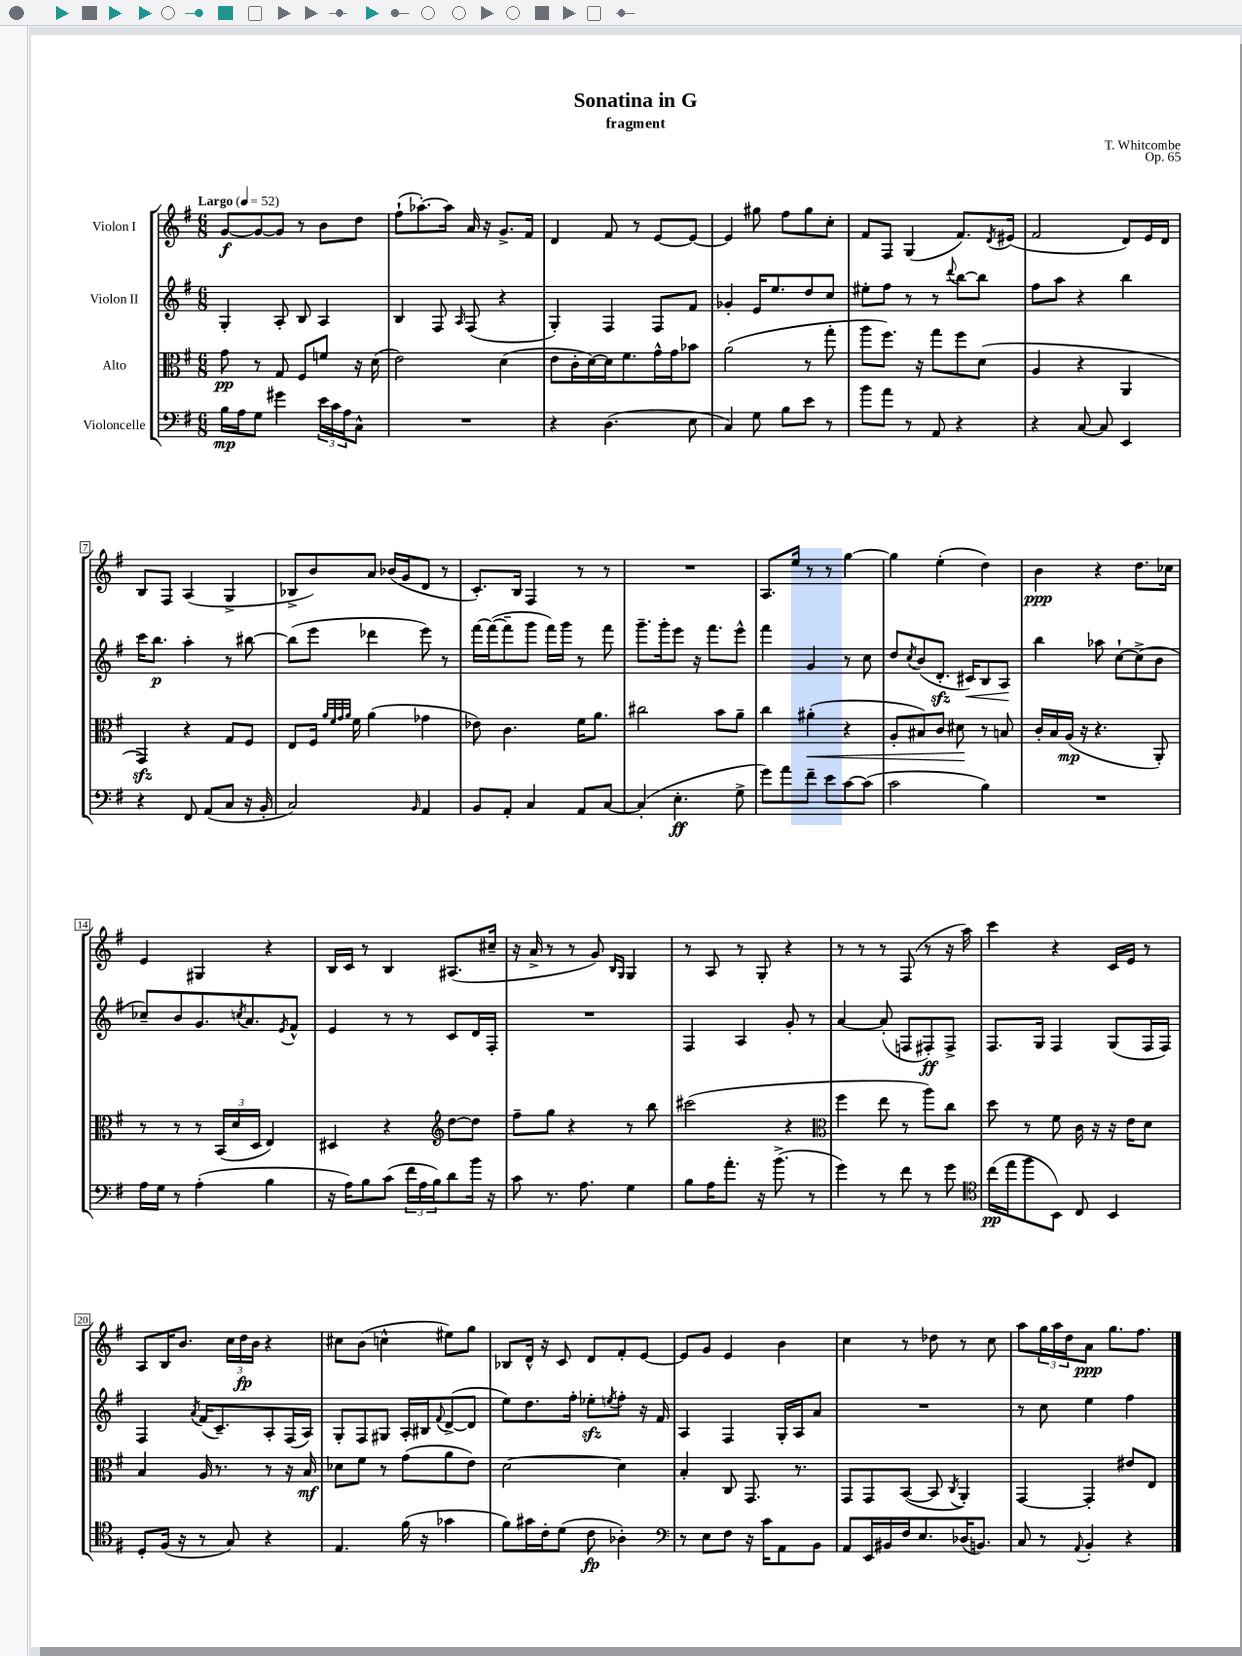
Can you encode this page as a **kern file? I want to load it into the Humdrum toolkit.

**kern	**kern	**kern	**kern
*staff4	*staff3	*staff2	*staff1
*clefF4	*clefC3	*clefG2	*clefG2
*k[f#]	*k[f#]	*k[f#]	*k[f#]
*M6/8	*M6/8	*M6/8	*M6/8
*MM52	*MM52	*MM52	*MM52
16B	8g	4G'	[8g
16A	.	.	.
8G	8r	.	8g_
4g#	8G	8A'	8g]
.	8F#	8B	8r
24e	8f	4A	8b
24c	.	.	.
24A	.	.	.
8C^^	16r	.	8dd
.	(16d	.	.
=	=	=	=
2.r	2e)	4B	(8ff#`
.	.	.	[8.aa-')
.	.	8F#	.
.	.	.	16aa-]
.	.	16qqA	.
.	.	(8F#	16a
.	.	.	16r
.	(4d	4r	8.g^
.	.	.	16f#
=	=	=	=
4r	8e	4G')	4d
.	16c'	.	.
.	[16d)	.	.
(4.D	16d]	4F#	8f#
.	8.f#	.	.
.	.	.	8r
.	16g^^	8F#	[8e
.	16g	.	.
8E	8b-	8f#	8e_
=	=	=	=
4C)	(2a	4g-'	4e]
8G	.	16e	8gg#
.	.	8.ee	.
8B	.	.	8ff#
8e	8r	8dd	8gg#
8r	8gg'	8cc	8cc'
=	=	=	=
8b	8aa	8ee#'	8f#
8a	8.ff#)	8ff#	8F#
8r	.	8r	(4G
.	16r	.	.
8AA	8gg	8r	.
.	.	8qqddd	.
4r	8ff#	[8bb	8.f#)
.	(8d	8bb]	.
.	.	.	8qd
.	.	.	(16e#
=	=	=	=
4r	4A	8ff#	2f#
.	.	8aa	.
[8C	4r	4r	.
8C]	.	.	.
4EE	4AA	4bb	8d)
.	.	.	16e
.	.	.	16d
=	=	=	=
4r	4GG)	16ccc	8B
.	.	8.bb	.
.	.	.	8F#
8FF#	4r	4aa'	(4A
(8AA	.	.	.
8C	8G	8r	4G^
16r	8F#	[8bb#	.
16BB'	.	.	.
=	=	=	=
2C)	8E	(8bb#]	8B-^
.	16F#	8eee	8b)
.	32qqa	.	.
.	32qqf#	.	.
.	32qqg	.	.
.	32qqa	.	.
.	16f#	.	.
.	(4a	4ddd-	8a
.	.	.	(16b-
.	.	.	16g
16qqBB	.	.	.
4AA	4g-	8eee)	8d
.	.	8r	8r
=	=	=	=
8BB	8e-)	[16fff#	8.c')
.	.	(16fff#_	.
8AA'	4.c	8fff#~]	.
.	.	.	16B
4C	.	8ggg	4F#
.	.	16fff#)	.
.	.	16ggg	.
8AA	16f#	8r	8r
.	8.a	.	.
[8C	.	8fff#	8r
=	=	=	=
(4C']	2cc#	8.ggg~	2.r
.	.	16ggg'	.
4.E'	.	8eee	.
.	.	16r	.
.	.	8.fff#	.
.	8b	.	.
8G^	8a~	8eee^^	.
=	=	=	=
8g)	4cc	4fff#	8.A
8a	.	.	.
.	.	.	16ee
8f#~	(4a#'	4g	8r
8e	.	.	8r
[8c	4r	8r	[4gg
(8c]	.	8cc	.
=	=	=	=
2c	8A'	8dd	4gg]
.	.	8qcc	.
.	8B#)	(8b	.
.	8c	8.d'	(4ee'
.	8d#	.	.
.	.	16c#)	.
4B)	8r	8B	4dd)
.	8B	8A	.
=	=	=	=
2.r	16c'	4bb	4b
.	16B	.	.
.	(16A	.	.
.	16r	.	.
.	4.r	8aa-	4r
.	.	[8cc`	.
.	.	(8cc^]	8.dd
.	8AA')	8b	.
.	.	.	16cc-
=	=	=	=
16A	8r	8cc-~)	4e
16G	.	.	.
8r	8r	8b	.
(4A'	8r	8.g	4G#
.	(24BB	.	.
.	24d	.	.
.	.	8qcc	.
.	.	8.a	.
.	24D	.	.
4B	4E)	.	4r
.	.	8qe	.
.	.	8f#^^	.
=	=	=	=
16r	4D#	4e	16B
16A)	.	.	16c
8B	.	.	8r
(8c	4r	8r	4B
24f#	.	8r	.
24A	.	.	.
24B)	.	.	.
*	*clefG2	*	*
8d	[8dd	8c	(8.A#
16b	8dd]	16d	.
16r	.	16F#'	16cc#~
=	=	=	=
8c	8ff#~	2.r	16r
.	.	.	16a^
8.r	8gg	.	8r
.	4r	.	8r
8.A	.	.	.
.	.	.	8g)
.	.	.	16qqB
.	.	.	16qqG
4G	8r	.	4G
.	8bb	.	.
=	=	=	=
8B	(2ccc#	4F#	8r
16A	.	.	8A
8.a'	.	.	.
.	.	4A	8r
16r	.	.	8G'
(8.b^	.	.	.
.	4r	8g'	4r
8r	.	8r	.
=	=	=	=
*	*clefC3	*	*
4g)	4ff#	[4a	8r
.	.	.	8r
8r	8ee	(8a']	8r
8f#	8r	8F	(8F#
8r	8aa)	8F#')	8r
8g	8cc	8F#^	16r
.	.	.	16aa)
=	=	=	=
*clefC4	*	*	*
(16cc	8dd	8.F#	4ccc
16ee	.	.	.
8ff#	8r	.	.
.	.	16G	.
8BB)	8f#	4F#	4r
8C	16c	.	.
.	16r	.	.
4BB	16r	(8G	16c
.	16e	.	16e
.	8d	16F#	8r
.	.	16F#)	.
=	=	=	=
8D'	4B	4F#	8A
(16F#	.	.	16B
16r	.	.	8.b
.	.	8qa	.
8r	16A	(16f#	.
.	8.r	8.c~)	.
8G)	.	.	24cc
.	.	.	24dd
.	.	.	24b
4r	8r	8A'	4r
.	16r	(16F#	.
.	16B	16A)	.
=	=	=	=
4.E	8d-	8G'	8cc#
.	8f#	8F#	(8b
.	8r	8G#	4cc^^
(16f#	(8g	16A'	.
16r	.	16B#	.
.	.	8qqf#	.
4g-	8a	([8d^	8ee#)
.	8e)	8d]	8gg
=	=	=	=
8f#)	[2d	8ee)	8B-
16g#	.	8.dd	16d^^
16c'	.	.	16r
(8d	.	.	8c
.	.	16ff#'	.
8c	.	8ee-'	8d
.	.	8qee	.
4A-')	4d]	8ff#'	8f#'
.	.	16r	[8e
.	.	16f#	.
=	=	=	=
*clefF4	*	*	*
8r	4B'	4A	8e]
8E	.	.	8g
8F#	8C	4F#	4e
16r	8.GG	.	.
16c	.	.	.
8AA	.	16G'	4b
.	8.r	16A	.
8BB	.	8a	.
=	=	=	=
8AA	8GG	2.r	4cc
16EE	8GG	.	.
16BB#	.	.	.
16F#	([8BB	.	8r
8.E	.	.	.
.	8BB]	.	8dd-
.	8qC	.	.
(16D-	4AA')	.	8r
8.BB)	.	.	.
.	.	.	8cc
=	=	=	=
8C	[4GG	8r	8aa
8r	.	8cc	24gg
.	.	.	24aa
.	.	.	24dd
8qqAA	.	.	.
4BB'	4GG']	4ee	8a
.	.	.	8.gg
4r	8e#	4ff#	.
.	.	.	8.ff#
.	8E	.	.
==	==	==	==
*-	*-	*-	*-
